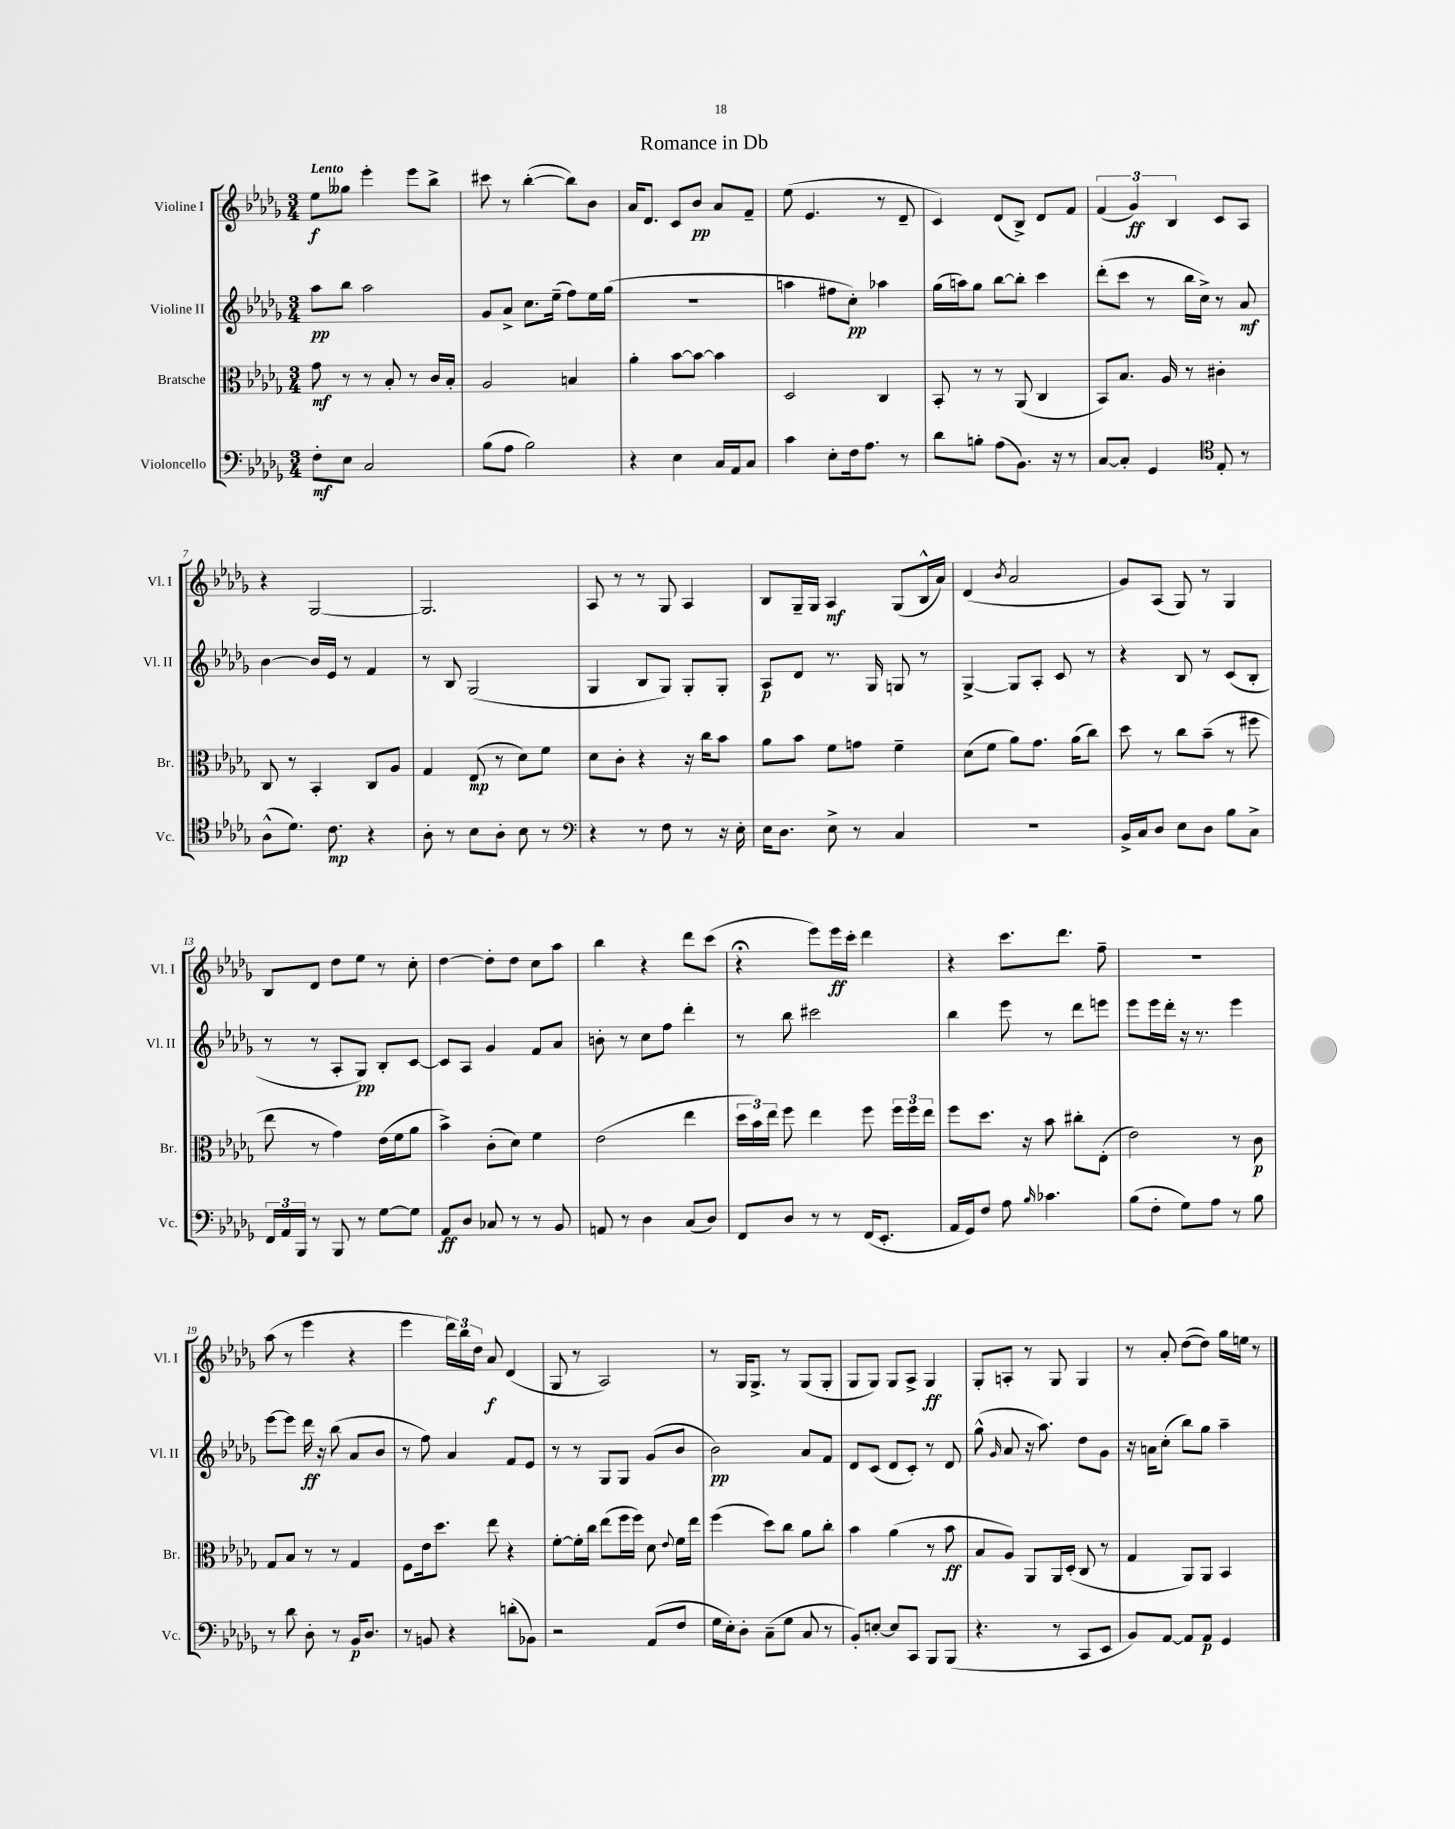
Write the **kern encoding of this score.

**kern	**kern	**kern	**kern
*staff4	*staff3	*staff2	*staff1
*clefF4	*clefC3	*clefG2	*clefG2
*k[b-e-a-d-g-]	*k[b-e-a-d-g-]	*k[b-e-a-d-g-]	*k[b-e-a-d-g-]
*M3/4	*M3/4	*M3/4	*M3/4
8F'\L	8g-\	8aa-\L	8ee-\L
8E-\J	8r	8bb-\J	8gg--\J
2C/	8r	2aa-\	4eee-'\
.	8B-'/	.	.
.	8r	.	8eee-\L
.	16c/LL	.	8bb-^\J
.	16B-'/JJ	.	.
=	=	=	=
(8B-\L	2A-/	8g-/L	8ccc#\
8A-\J	.	8a-^/J	8r
2B-\)	.	8.cc\L	([4bb-'\
.	.	(16ee-~\Jk	.
.	4B/	8ff\L)	8bb-\]L)
.	.	16ee-\L	8b-\J
.	.	(16gg-\JJ	.
=	=	=	=
4r	4a-'\	2.r	16a-/LK
.	.	.	8.d-/J
4E-\	[8b-\L	.	8c/L
.	8b-\_J	.	8b-/J
16C/LL	4b-\]	.	8a-/L
16AA-/J	.	.	.
8C/J	.	.	8f~/J
=	=	=	=
4c\	2D-/	4aa\	(8ee-\
.	.	.	4.e-/
8E-'\L	.	8ff#\L	.
16F\k	.	8cc'\J)	.
8.A-\J	.	.	.
.	4C/	4aa-\	8r
8r	.	.	8d-~/
=	=	=	=
8d-\L	8BB-'/	(16gg-\LL	4c/)
.	.	16aa\J)	.
8B'\J	8r	8gg-\J	.
(8A-\L	8r	[8bb-\L	(8d-/L
8.BB-\J)	(8AA-/	8bb-'\]J	8B-^/J)
.	4C/	4ccc\	8d-/L
16r	.	.	.
8r	.	.	8f/J
=	=	=	=
[8C/L	8BB-/L)	(8ddd-'\L	(6f/
8C'/]J	8.B-/J	8ccc\J	.
.	.	.	6g-/)
4GG-/	.	8r	.
.	16A-/	.	.
.	.	.	6B-/
.	8r	16bb-\LL	.
.	.	16cc^\JJ)	.
*clefC4	*	*	*
8E-'/	4c#'\	8r	8c/L
8r	.	8a-/	8A-/J
=	=	=	=
(8A-^^\L	8C/	[4b-\	4r
8.d-\J)	8r	.	.
.	4BB-'/	16b-/]LL	[2G-/
8.c\	.	16e-/JJ	.
.	.	8r	.
4r	8C/L	4f/	.
.	8A-/J	.	.
=	=	=	=
8A-'\	4G-/	8r	2.G-/]
8r	.	8B-/	.
8B-\L	(8E-/	(2G-/	.
8A-'\J	8r	.	.
8B-\	8d-\L)	.	.
8r	8f\J	.	.
=	=	=	=
*clefF4	*	*	*
4r	8d-\L	4G-/	8A-/
.	8c'\J	.	8r
8r	4r	8B-/L	8r
8F\	.	8G-/J)	8G-/
8r	16r	8G-'/L	4A-/
.	16cc\LK	.	.
16r	8b-\J	8G-'/J	.
16E-'\	.	.	.
=	=	=	=
16E-\LK	8a-\L	8A-/L	8B-/L
8.D-\J	.	.	.
.	8b-\J	8d-/J	16G-~/L
.	.	.	16G-/JJ
8E-^\	8f\L	8.r	4A-/
8r	8g\J	.	.
.	.	16G-/	.
4C/	4f~\	8G/	(8G-/L
.	.	8r	16B-^^/L
.	.	.	16a-/JJ)
=	=	=	=
2.r	(8d-\L	[4G-^/	(4d-/
.	8f\J	.	.
.	.	.	8qb-/
.	8a-\L)	8G-/]L	2a-/
.	8.g-\J	8A-'/J	.
.	.	8c/	.
.	(16a-\LK	.	.
.	8cc\J)	8r	.
=	=	=	=
16BB-^/LL	8dd-\	4r	8g-/L)
16C/J	.	.	.
8D-/J	8r	.	(8A-/J
8E-\L	8cc\L	8B-/	8G-/)
8D-\J	(8b-~\J	8r	8r
8B-\L	8r	(8c/L	4G-/
8C^\J	8ff#\	8B-'/J	.
=	=	=	=
24FF/LL	8ee-\	8r	8B-/L
24AA-/	.	.	.
24BBB-/JJ	.	.	.
8r	8r	8r	8d-/J
8BBB-/	4g-\)	8A-'/L	8dd-\L
8r	.	8G-/J)	8ee-\J
[8G-\L	(16e-\LL	8B-'/L	8r
.	16f\J	.	.
8G-\]J	8a-\J	[8c/J	8cc'\
=	=	=	=
8AA-/L	4b-^\)	8c/]L	[4dd-\
8D-/J	.	8A-/J	.
8C-/	(8c'\L	4g-/	8dd-'\]L
8r	8d-\J)	.	8dd-\J
8r	4f\	8f/L	8cc\L
8BB-/	.	8a-/J	8aa-\J
=	=	=	=
8AA/	(2e-\	8b'\	4bb-\
8r	.	8r	.
4D-\	.	8cc\L	4r
.	.	8ff\J	.
(8C/L	4ee-\	4ddd-'\	8ddd-\L
8D-/J)	.	.	(8ccc\J
=	=	=	=
8FF/L	24dd-\LL	8r	4r;
.	24b-\)	.	.
.	24ee-\JJ	.	.
8D-/J	8ff\	8bb-\	.
8r	4ee-\	2ccc#\	8eee-\L)
8r	.	.	16eee-\L
.	.	.	16ccc'\JJ
(16FF/LK	8ff\	.	4ddd-\
8.EE-'/J	.	.	.
.	24ff\LL	.	.
.	24ff\	.	.
.	24ee-\JJ	.	.
=	=	=	=
16AA-/LL	8ff\L	4bb-\	4r
16GG-/J)	.	.	.
8F/J	8.dd-\J	.	.
8A-\	.	8eee-\	8.ccc\L
.	16r	.	.
16qqB-/	.	.	.
4.c-\	8b-\	8r	.
.	.	.	8.ddd-\J
.	8cc#'\L	8ddd-\L	.
.	(8E-'\J	8eee\J	8ff~\
=	=	=	=
(8B-\L	2e-\)	8eee-\L	2.r
8F'\J	.	16eee-\L	.
.	.	16ddd-'\JJ	.
8G-\L)	.	16r	.
.	.	8.r	.
8A-\J	.	.	.
8r	8r	4eee-\	.
8B-\	8c\	.	.
=	=	=	=
8r	8G-/L	[8eee-\L	(8aa-\
8d-\	8B-/J	8eee-\]J	8r
8D-'\	8r	16ddd-\	4eee-\
.	.	16r	.
8r	8r	(8bb-\	.
16BB-/LK	4G-/	8a-/L	4r
8.D-/J	.	.	.
.	.	8b-/J	.
=	=	=	=
8r	8F\L	8r	4eee-\
8BB/	16e-\k	8ff\)	.
.	8.dd-\J	.	.
4r	.	4a-/	24ddd-\LL)
.	.	.	24bb-\
.	.	.	24dd-\JJ
.	8ee-\	.	8a-/
(8d'\L	4r	8f/L	(4d-/
8BB-\J)	.	8e-/J	.
=	=	=	=
2r	[8f'\L	8r	8G-/
.	16f'\]L	8r	8r
.	16cc\JJ	.	.
.	(8ee-\L	8G-/L	2A-/)
.	16ff\L	8G-/J	.
.	16ff\JJ)	.	.
(8AA-/L	8d-\	(8g-/L	.
.	8qqe-/	.	.
8F/J	16f\LL	8b-/J	.
.	16ee-\JJ	.	.
=	=	=	=
16G-\LL	(4ff\	2b-\)	8r
16E-'\J)	.	.	.
8D-'\J	.	.	16G-/LK
.	.	.	8.G-^/J
(8C~\L	8dd-\L)	.	.
8G-\J	8cc\J	.	8r
8C/	8a-\L	8a-/L	(8G-/L
8r	8cc'\J	8f/J	8G-'/J
=	=	=	=
8BB-'/L)	4b-\	8d-/L	8G-/L
[8E'/J	.	(8c/J	8G-/J)
8E/]L	(4a-\	8d-/L	8G-/L
8CC/J	.	8c'/J)	8A-^/J
8BBB-/L	8r	8r	4G-/
(8BBB-/J	8b-\	8d-/	.
=	=	=	=
4.r	8B-/L	(8gg-^^\	8G-'/L
.	.	16qqg-/	.
.	8A-/J)	8a-/	8A'/J
.	8AA-/L	16r	8r
.	.	8.aa-\)	.
8r	16AA-/L	.	8G-/
.	(16D-'/JJ	.	.
8CC/L	8C/	8dd-\L	4G-/
8EE-/J	8r	8g-\J	.
=	=	=	=
8BB-/L)	4G-/	16r	8r
.	.	16a\LK	.
[8AA-/J	.	(8cc'\J	8a-'/
8AA-/]L	8AA-/L)	8bb-\L)	([8dd-\L
8AA-/J	8AA-/J	8gg-\J	8dd-\]J)
4GG-/	4BB-/	4aa-~\	16gg-\LL
.	.	.	16ee\JJ
.	.	.	8r
==	==	==	==
*-	*-	*-	*-
